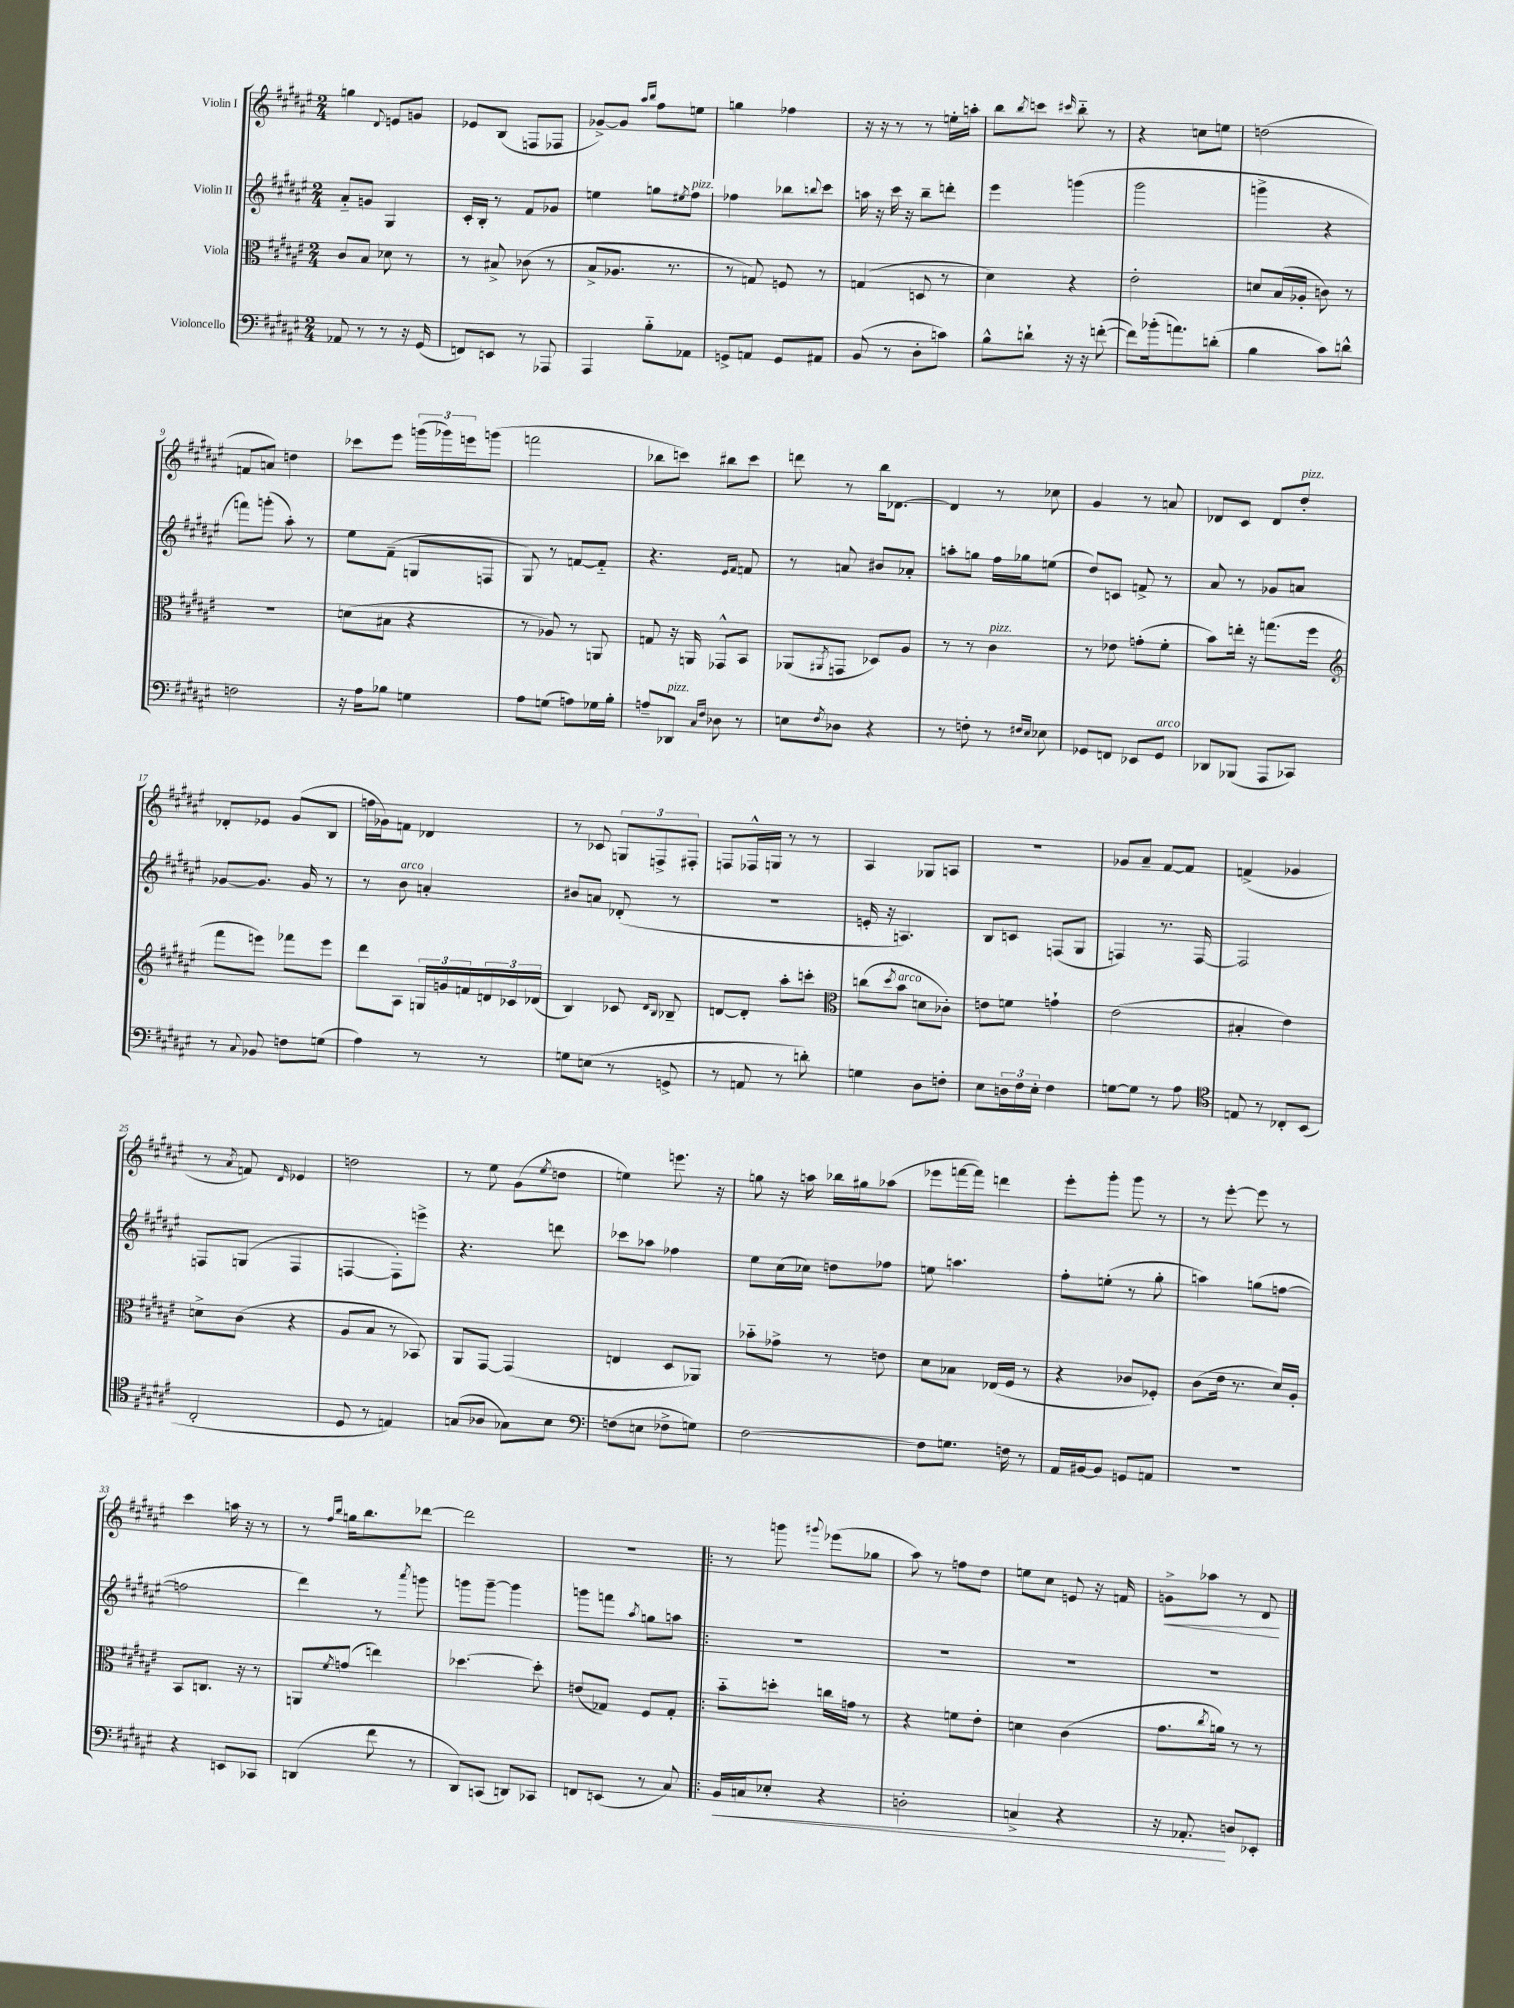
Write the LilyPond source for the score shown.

<<
\new StaffGroup <<
\new Staff = "s0" \with { instrumentName = "Violin I" } {
    \clef treble \key fis \major \numericTimeSignature \time 2/4
    g''4 \appoggiatura { dis'8 } e'8 g'8 |
    ees'8 b8( f8 fes8 |
    ges'8~->) ges'8 \grace { ais''16 b''16 } fis''8 e''8 |
    g''4 fes''4 |
    r16 r16 r8 r8 e''16-. a''16-. |
    b''8 \acciaccatura { b''8 } c'''8 \grace { cis'''16 } b''8-_ r8 |
    r4 c''8 e''8 |
    d''2( |
    f'8 a'8) d''4 |
    ces'''8 eis'''8 \tuplet 3/2 { g'''16( ges'''16) e'''16 } g'''8( |
    f'''2 |
    bes''8 c'''8) bis''8 c'''8 |
    d'''8 r8 b''16 des'8.~ |
    des'4 r8 ces''8 |
    gis'4 r8 a'8 |
    des'8 cis'8 des'8 dis''8-.^\markup { \italic "pizz." } |
    des'8-. ees'8 gis'8( b8 |
    f''16 ges'16) f'8 des'4 |
    r8 ces'8 \tuplet 3/2 { g8 f8-> fis8-. } |
    f8 fes16-^ g16 r8 r8 |
    ais4 ges8 a8 |
    r2 |
    ges'8 ais'8-- fis'8~ fis'8 |
    f'4->( ges'4 |
    r8 \acciaccatura { ais'8 } f'8) \grace { dis'16 } ees'4 |
    d''2 |
    r8 eis''8 gis'8( \acciaccatura { eis''8 } d''8 |
    e''4) e'''8. r16 |
    g''8 r16 a''16 bes''16 gis''16 aes''8( |
    ees'''8 f'''16~ f'''16) d'''4 |
    eis'''8-. gis'''8-. gis'''8 r8 |
    r8 eis'''8~-. eis'''8 r8 |
    cis'''4 a''16 r16 r8 |
    r8 \grace { fis''16 b''16 } g''16 b''8. des'''8~ |
    des'''2 |
    r2 |
    \bar ".|:" r8 g'''8 \appoggiatura { gis'''8 } ees'''8( ges''8 |
    ais''8) r8 f''8 dis''8 |
    e''8 cis''8 e'8 r16 f'16 |
    g'8->\< aes''8 r8 dis'8\! \bar "|." |
}
\new Staff = "s1" \with { instrumentName = "Violin II" } {
    \clef treble \key fis \major \numericTimeSignature \time 2/4
    ais'8-_ g'8 gis4 |
    cis'16-. b16-. r8 fis'8 ges'8 |
    e''4 g''8 \acciaccatura { eis''8 } fis''8^\markup { \italic "pizz." } |
    fes''4 bes''8 \appoggiatura { b''8 } cis'''8 |
    a''16 r16 cis'''16 r16 b''8-- d'''8-. |
    eis'''4 g'''4( |
    gis'''2 |
    g'''4-> r4 |
    f'''8) g'''8-.( ais''8-.) r8 |
    eis''8 fis'8--( g8 f8 |
    gis8) r8 f'8~ f'8-_ |
    r4. \grace { eis'16 fis'16 } f'8 |
    r8 a'8 bis'8 aes'8-. |
    a''8-. g''8 fis''16 ges''16 e''8( |
    dis''8) c'8 f'8-> r8 |
    ais'8 r8 ges'8 a'8 |
    ges'8~ ges'8. ges'16 r8 |
    r8 b'8^\markup { \italic "arco" } a'4-. |
    bis'8 a'8 des'8-.( r8 |
    r2 |
    e'16-. r16 a4.) |
    b8 c'8 f8( gis8 |
    f4) r8. f16~ |
    f2 |
    f8 g8( f4 |
    f4~ f8-.) e'''8-> |
    r4. d'''8 |
    ces'''8 aes''8 fes''4 |
    eis''8 cis''16( ces''16) d''8 fes''8 |
    e''8 a''4. |
    fis''8-. e''8-.( r8 gis''8-. |
    a''4) g''8( f''8~ |
    f''2 |
    dis'''4) r8 \acciaccatura { ais'''8 } g'''8 |
    g'''8 g'''8~-- g'''4 |
    g'''8 f'''8 \acciaccatura { ais''8 } g''8 a''8 |
    \bar ".|:" R2 |
    R2 |
    R2 |
    R2 \bar "|." |
}
\new Staff = "s2" \with { instrumentName = "Viola" } {
    \clef alto \key fis \major \numericTimeSignature \time 2/4
    cis'8 b8 des'8 r8 |
    r8 bis8-> ces'8( r8 |
    b8-> aes8. r8. |
    r8 g8) f8 r8 |
    g4( d8 r8 |
    dis'4) r4 |
    eis'2-. |
    d'8 b16( aes16-. c'8) r8 |
    R2 |
    d'8( bis8 r4 |
    r8 aes8) r8 a,8 |
    g8 r16 a,16 ges,8-^ b,8 |
    aes,8( \acciaccatura { ais,8 } g,8 des8) ais8 |
    r8 r8 cis'4^\markup { \italic "pizz." } |
    r8 ees'8 g'8-.( fis'8-. |
    b'8) e''16-. r16 g''8.( fis''16 |
    \clef treble fis'''8 e'''8) fes'''8 e'''8 |
    dis'''8 ais8 \tuplet 3/2 { g16 g'16 f'16 } \tuplet 3/2 { d'16 ces'16 des'16( } |
    b4) ces'8 \grace { dis'16 b16 } bes8-- |
    d'8~ d'8-. ais''8-. c'''8-. |
    \clef alto c''8( \acciaccatura { dis''8 } b'8^\markup { \italic "arco" } d'8 ces'8-.) |
    e'8 f'8 g'4-! |
    eis'2( |
    bis4-. eis'4) |
    d'8-> cis'8( r4 |
    ais8 b8 r8 bes,8) |
    ais,8 gis,8~ gis,4( |
    e4 dis8 aes,8) |
    bes'8-_ ges'8-> r8 e'8 |
    dis'8 bes8 ees16( fis16 r8 |
    r4 ces'8 fes8-.) |
    cis'8( eis'16 r8. dis'16) ais16-. |
    b,8 c8. r16 r8 |
    a,8 \acciaccatura { fis'8 } g'8( e''4) |
    des''4.~ des''8-. |
    e'8( ges8) fis8 ges8-. |
    \bar ".|:" b'8-_ d''8-. c''16 g'16 r8 |
    r4 f'8 eis'8-. |
    d'4 cis'4( |
    gis'8. \acciaccatura { cis''8 } a'16) r8 r8 \bar "|." |
}
\new Staff = "s3" \with { instrumentName = "Violoncello" } {
    \clef bass \key fis \major \numericTimeSignature \time 2/4
    aes,8 r8 r8 r16 gis,16( |
    f,8) e,8 r8 aes,,8 |
    ais,,4 b8-_ aes,8 |
    g,8-> a,8 g,8 ais,8 |
    b,8( r8 dis8-. c'8) |
    b8-^ d'8-! r16 r16 f'8~-.( |
    f'8) bes'16-.( a'8.) d'8-.( |
    b4 cis'8) d'8-^ |
    f2 |
    r16 ais16 bes8 g4 |
    ais8 g8( a8) ges16 b16-. |
    a8-- des,8^\markup { \italic "pizz." } \grace { cis16 fis16 } des8 r8 |
    e8 \acciaccatura { fis8 } des8 r4 |
    r8 f8-. r8 \grace { fis16 eis16 } ees8 |
    ges,8 f,8 ees,8 ges,8^\markup { \italic "arco" } |
    des,8 bes,,8( ais,,8 ces,8) |
    r8 \appoggiatura { cis8 } bes,8 f8 g8( |
    ais4) r8 r8 |
    g8 e8( r8 g,8-> |
    r8 a,8 r8 d'8-.) |
    g4 dis8 f8-. |
    eis8 \tuplet 3/2 { d16 fis16 eis16-. } fis4 |
    g8~ g8 r8 ais8 |
    \clef tenor e8 r8 ces8-. b,8( |
    cis2-. |
    dis8 r8 e4) |
    g8( aes8 ges8) b8 |
    \clef bass f8( e8 fes8-> g8) |
    fis2~ |
    fis8 g8. f16 r8 |
    ais,16 bis,16~ bis,8 g,8 a,8 |
    R2 |
    r4 e,8 ces,8 |
    d,4( fis'8 r8 |
    dis,8) c,8( d,8) ces,8 |
    f,8 e,8( r8 cis8) |
    \bar ".|:" b,16\< c16 ees8-. r4 |
    d2-. |
    c4-> r4 |
    r16 aes,8.-.\! d8 ees,8-. \bar "|." |
}
>>
>>
